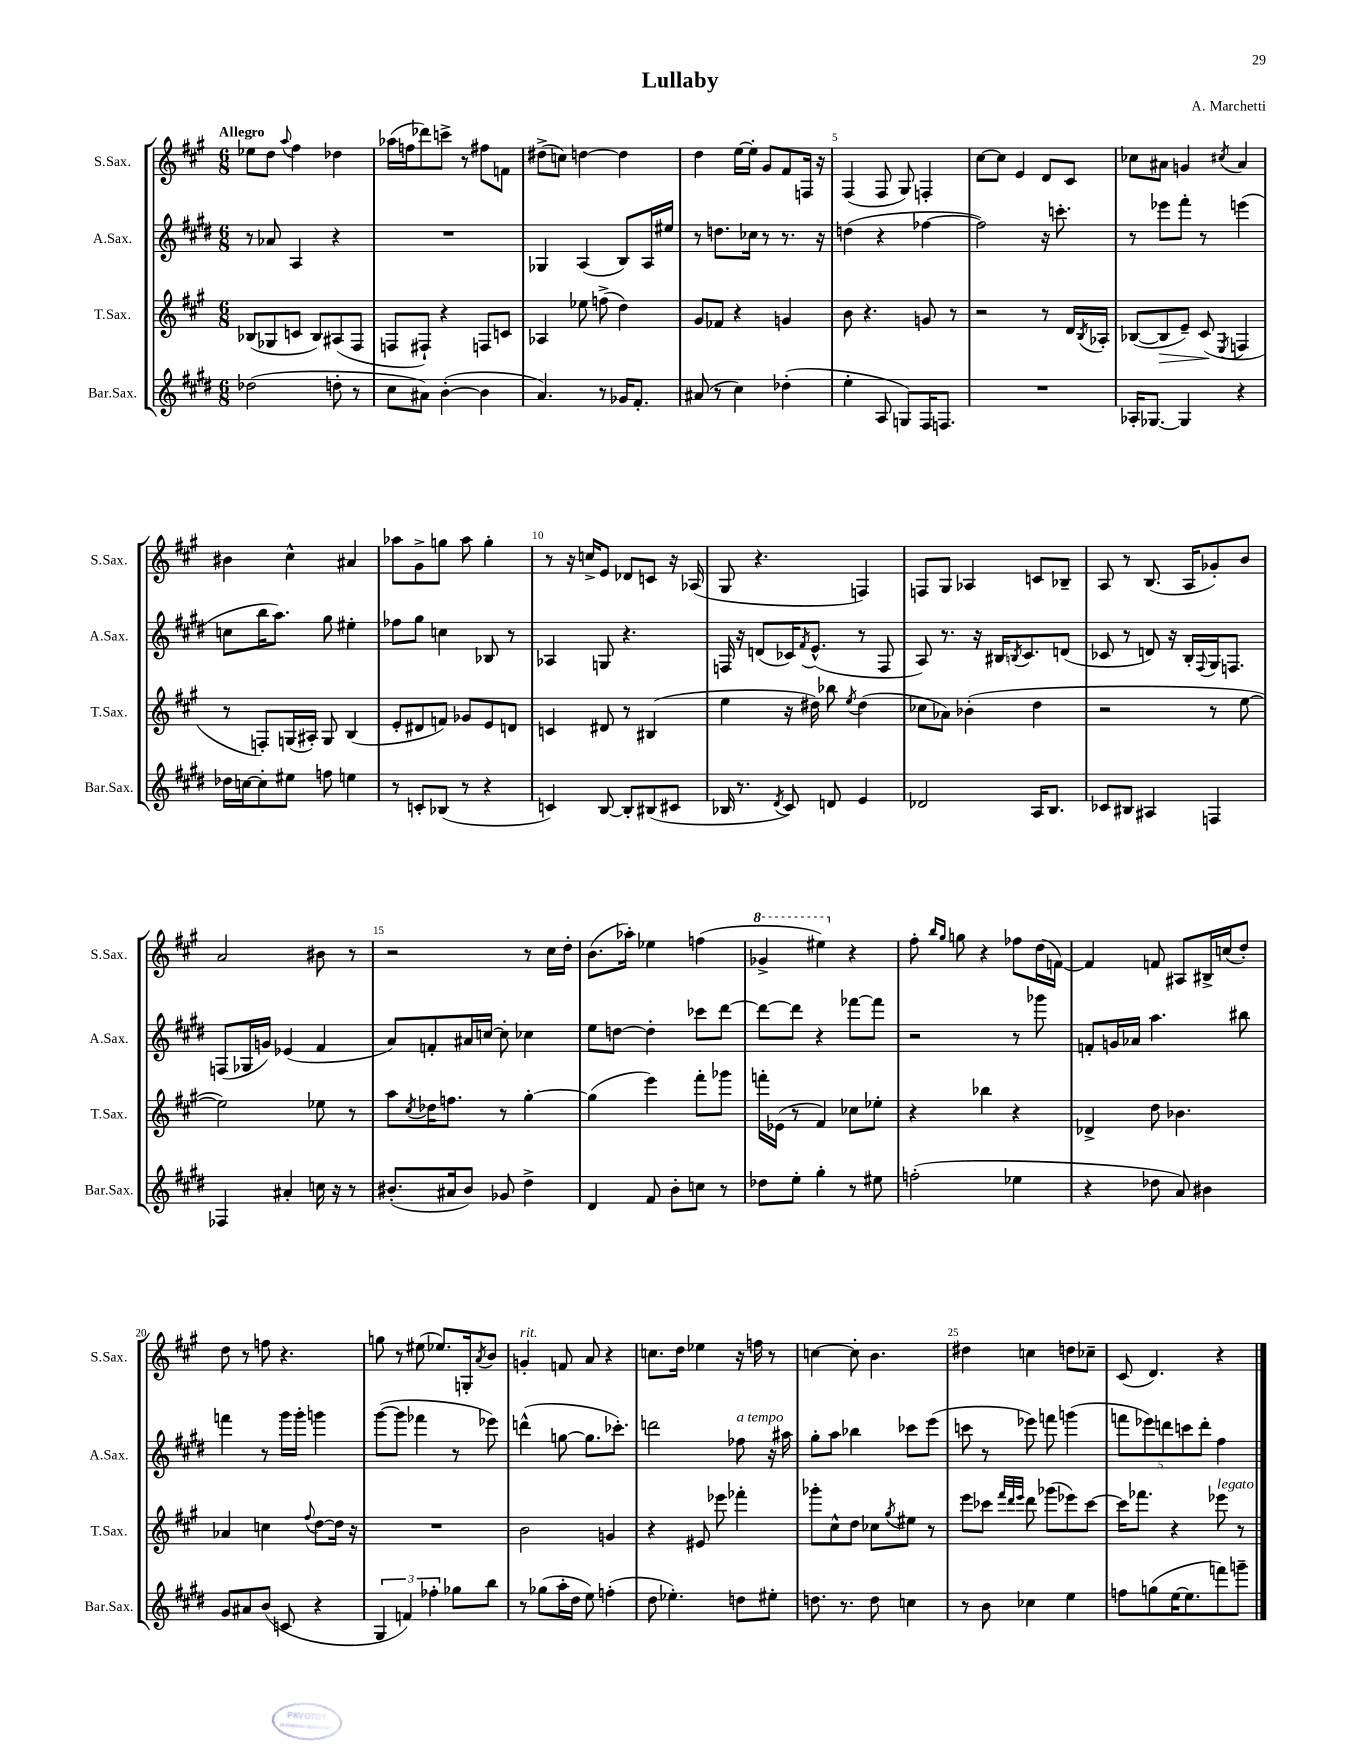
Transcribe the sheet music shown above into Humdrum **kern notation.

**kern	**kern	**dynam	**kern	**kern
*part4	*part3	*part3	*part2	*part1
*staff4	*staff3	*staff3	*staff2	*staff1
*I"Bar.Sax.	*I"T.Sax.	*	*I"A.Sax.	*I"S.Sax.
*I'Bar.Sax.	*I'T.Sax.	*	*I'A.Sax.	*I'S.Sax.
*clefG2	*clefG2	*	*clefG2	*clefG2
*k[f#c#g#d#]	*k[f#c#g#]	*	*k[f#c#g#d#]	*k[f#c#g#]
*M6/8	*M6/8	*	*M6/8	*M6/8
=1	=1	=1	=1	=1
!	!	!	!	!LO:TX:a:B:t=Allegro
(2dd-X\	(8B-X/L	.	8r	8ee-X\L
.	8G-X/	.	8a-X/	8dd\J
.	.	.	.	8qqaa/
.	8cn/J	.	4A/	4ff#\
.	8B-/L)	.	.	.
8ddn'\	(8A#X/	.	4r	4dd-X\
8r	8F#/J	.	.	.
=2	=2	=2	=2	=2
8cc#\L	8Fn/L	.	2.r	(16aa-X\LL
.	.	.	.	16ffn\J
8a#X\J)	8F#X`/J)	.	.	8ddd-X\)
([4b'\	4r	.	.	8cccn^\J
.	.	.	.	8r
4b\]	8Fn/L	.	.	8ff#X\L
.	8cn/J	.	.	8fn\J
=3	=3	=3	=3	=3
4.a/)	4A-X/	.	4G-X/	(8dd#X^\L
.	.	.	.	8ccn\J)
.	8ee-X\	.	(4A/	[4ddn\
8r	(8ffn^\	.	.	.
16g-X/KL	4dd\)	.	8B/L)	4dd\]
8.f#'/J	.	.	.	.
.	.	.	16A/L	.
.	.	.	16ee#X/JJ	.
=4	=4	=4	=4	=4
(8a#X/	8g#/L	.	8r	4dd\
8r	8f-X/J	.	8.ddn\L	.
4cc#\)	4r	.	.	[16ee\LL
.	.	.	16cc-X\Jk	16ee'\JJ]
.	.	.	8r	8g#/L
(4dd-X'\	4gn/	.	8.r	8f#/
.	.	.	.	16Fn/Jk
.	.	.	16r	16r
=5	=5	=5	=5	=5
4ee'\	8b\	.	(4ddn\	(4F#/
.	4.r	.	.	.
8A/	.	.	4r	8F#/
8Gn/L)	.	.	.	8G#/)
16F#/K	8gn/	.	[4ff-X\	4Fn'/
8.Fn/J	.	.	.	.
.	8r	.	.	.
=6	=6	=6	=6	=6
2.r	2r	.	2ff-\])	[8cc#\L
.	.	.	.	8cc#\J]
.	.	.	.	4e/
.	8r	.	16r	8d/L
.	.	.	8.cccn'\	.
.	16d/LL	.	.	8c#/J
.	8qB/	.	.	.
.	16A-X'/JJ	.	.	.
=7	=7	=7	=7	=7
16A-X'/KL	([8B-X/L	.	8r	8cc-X\L
[8.G-X/J	.	.	.	.
!	!	!LO:HP:b	!	!
.	8B-/]	>	8eee-X\L	8a#X\J
4G-/]	8e~/J)	.	8fff#'\J	4gn/
.	(8c#/	.	8r	.
.	8qE/	.	.	8qcc#X/
4r	4Fn/	]	(4eeen\	4a#/
!!LO:LB:g=z
=8	=8	=8	=8	=8
16dd-X\LL	8r	.	8ccn\L	4b#X\
[16ccn\J	.	.	.	.
8cc'\]	8Fn'/L)	.	16bb\K	.
.	.	.	8.aa\J)	.
8ee#X\J	(16Gn/L	.	.	4cc#^^\
.	16A#X'/JJ)	.	.	.
8ffn\	8G/	.	8gg#\	.
4een\	(4B/	.	4ee#X'\	4a#X/
=9	=9	=9	=9	=9
8r	8e'/L	.	8ff-X\L	8aa-X\L
8cn'/L	8d#X/	.	8gg#\J	8g#^\
(8B-X/J	8fn/J)	.	4ccn\	8ggn\J
8r	8g-X/L	.	.	8aa-\
4r	8e/	.	8B-X/	4gg'\
.	8dn/J	.	8r	.
=10	=10	=10	=10	=10
4cn/)	4cn/	.	4A-X/	8r
.	.	.	.	16r
.	.	.	.	16ccn^/KL
[8B/	8d#X/	.	8Gn/	8e/J
8B'/L]	8r	.	4.r	8d-X/L
(8B#X/	(4B#X/	.	.	8cn/J
8c#X/J	.	.	.	16r
.	.	.	.	(16A-X/
=11	=11	=11	=11	=11
16B-X/	4ee\	.	16Fn/	8G#/
8.r	.	.	16r	.
.	.	.	(8dn/L	4.r
8qd#/	.	.	.	.
8c#/)	16r	.	16c-X/K)	.
.	.	.	8qf#/	.
.	16dd#X\)	.	(8.e^^/J	.
8dn/	8bb-X\	.	.	.
.	8qee/	.	.	.
4e/	(4dd#\	.	8r	4Fn/)
.	.	.	8F/	.
=12	=12	=12	=12	=12
2d-X/	8cc-X\L	.	8A/)	8Fn/L
.	8a-X\J)	.	8.r	8G#/J
.	(4b-X'\	.	.	4A-X/
.	.	.	16r	.
.	.	.	16B#X/KL	.
.	.	.	8qBn/	.
.	.	.	8.c#/	.
16A/KL	4dd\	.	.	8cn/L
8.B/J	.	.	.	.
.	.	.	(8dn/J	8B-X~/J
=13	=13	=13	=13	=13
8c-X/L	2r	.	8c-X/	8A/
8B#X/J	.	.	8r	8r
4A#X/	.	.	8dn/)	(8.B/
.	.	.	16r	.
.	.	.	16B'/LL	16A/KL
.	.	.	8qqF#/	.
4Fn/	8r	.	16G#/J	8g-X'/)
.	.	.	8.Fn/J	.
.	[8ee\	.	.	8b/J
!!LO:LB:g=z
=14	=14	=14	=14	=14
4F-X/	2ee\])	.	(8Fn/L	2a/
.	.	.	16G-X/L	.
.	.	.	16gn/JJ)	.
4a#X'/	.	.	(4e-X/	.
16ccn\	8ee-X\	.	4f#/	8b#X\
16r	.	.	.	.
8r	8r	.	.	8r
=15	=15	=15	=15	=15
(8.b#X'/L	8aa\L	.	8a/L)	2r
.	8qcc#/	.	.	.
.	16dd-X\K	.	8fn'/	.
16a#X/k	8.ffn\J	.	.	.
8b#/J)	.	.	16a#X/L	.
.	.	.	[16ccn/JJ	.
8g-X/	8r	.	8cc'\]	.
4dd#^\	[4gg#'\	.	4cc-X\	8r
.	.	.	.	16cc#\LL
.	.	.	.	16dd'\JJ
=16	=16	=16	=16	=16
4d#/	(4gg#\]	.	8ee\L	(8.b\L
.	.	.	[8ddn\J	.
.	.	.	.	16aa-X'\Jk)
8f#/	4eee\)	.	4dd'\]	4ee-X\
8b'\L	.	.	.	.
8ccn\J	8fff#'\L	.	8ccc-X\L	(4ffn\
8r	8ggg-X\J	.	[8ddd#\J	.
=17	=17	=17	=17	=17
*	*	*	*	*8va
8dd-X\L	16fffn'\LL	.	8ddd#\L_	4gg-X^/
.	(16e-X\JJ	.	.	.
8ee'\J	8r	.	8ddd#\J]	.
4gg#'\	4f#/)	.	4r	4eee#X\)
*	*	*	*	*X8va
8r	8cc-X\L	.	[8fff-X\L	4r
8ee#X\	8ee-X'\J	.	8fff-\J]	.
=18	=18	=18	=18	=18
(2ffn'\	4r	.	2r	8ff#'\
.	.	.	.	16qqbb/LL
.	.	.	.	16qqgg#/JJ
.	.	.	.	8ggn\
.	4bb-X\	.	.	4r
4ee-X\	4r	.	8r	8ff-X\L
.	.	.	8ggg-X\	(16dd\L
.	.	.	.	[16fn\JJ)
=19	=19	=19	=19	=19
4r	4d-X^/	.	8fn'/L	4f/]
.	.	.	16gn/L	.
.	.	.	16a-X/JJ	.
8dd-X\	8dd\	.	4.aa\	8fn/
8a/)	4.b-X\	.	.	8A#X/L
4b#X\	.	.	.	16B#X^/L
.	.	.	.	(16ccn/J
.	.	.	8bb#X\	8dd'/J)
!!LO:LB:g=z
=20	=20	=20	=20	=20
8g#/L	4a-X/	.	4fffn\	8dd\
8a#X/	.	.	.	8r
(8b/J	4ccn\	.	8r	8ffn\
8cn/	.	.	16ggg#\LL	4.r
.	.	.	16ggg#'\JJ	.
.	8qqff#/	.	.	.
4r	[8dd\L	.	4gggn\	.
.	16dd\Jk]	.	.	.
.	16r	.	.	.
=21	=21	=21	=21	=21
6G#/	2.r	.	([8ggg#\L	8ggn\
.	.	.	8ggg#\J]	8r
6fn/)	.	.	.	.
.	.	.	4fff-X\	(8ee#X\
6ff-X'\	.	.	.	.
.	.	.	.	8.ee-X/L)
8gg-X\L	.	.	8r	.
.	.	.	.	16Gn'/k
.	.	.	.	8qa/
8bb\J	.	.	8eee-X\)	8b/J
=22	=22	=22	=22	=22
!	!	!	!	!LO:TX:a:i:t=rit.
8r	2b\	.	(4dddn^^\	4gn'/
(8gg-X\L	.	.	.	.
16aa'\L	.	.	[8ggn\	8fn/
16dd#\JJ	.	.	.	.
8ee\)	.	.	8.gg\L]	8a/
(4ffn'\	4gn/	.	.	4r
.	.	.	8.ccc-X'\J)	.
=23	=23	=23	=23	=23
8dd#\	4r	.	2dddn\	8.ccn\L
4.ee-X'\)	.	.	.	.
.	.	.	.	16dd\Jk
.	8e#X/	.	.	4ee-X\
.	8eee-X\	.	.	.
!	!	!	!LO:TX:a:i:t=a tempo	!
8ddn\L	4fff-X'\	.	8ff-X\	16r
.	.	.	.	16ffn\
8ee#X'\J	.	.	16r	8r
.	.	.	16aa#X\	.
=24	=24	=24	=24	=24
8.ddn\	8ggg-X'\L	.	8gg#'\L	[4ccn\
.	8cc#^^\	.	8aa\J	.
8.r	.	.	.	.
.	8dd\J	.	4bb-X\	8cc'\]
8dd\	8cc-X\L	.	.	4.b\
.	8qgg#/	.	.	.
4ccn\	8ee#X\J	.	8ccc-X\L	.
.	8r	.	(8eee\J	.
=25	=25	=25	=25	=25
8r	8eee\L	.	8cccn\	4dd#X\
8b\	8ccc-X\J	.	8r	.
.	32qqfff#/LLL	.	.	.
.	32qqddd/	.	.	.
.	32qqeee/JJJ	.	.	.
4cc-X\	8ddd\	.	8eee-X\)	4ccn\
.	(8ggg-X\L	.	8fffn\	.
4ee\	8eee-X\)	.	(4gggn\	8ddn\L
.	[8ccc-\J	.	.	8cc-X~\J
=26	=26	=26	=26	=26
8ffn\L	16ccc-\KL]	.	10fffn\L	(8c#/
.	8.fff-X\J	.	.	.
.	.	.	10eee-X\)	.
(8ggn\	.	.	.	4.d/)
.	.	.	10dddn\	.
[16ee\K	4r	.	.	.
.	.	.	10cccn\	.
8.ee\]	.	.	.	.
.	.	.	10ddd'\J	.
!	!LO:TX:a:i:t=legato	!	!	!
8fffn\)	8eee-X\	.	4ff#\	4r
8gggn~\J	8r	.	.	.
==	==	==	==	==
*-	*-	*-	*-	*-
